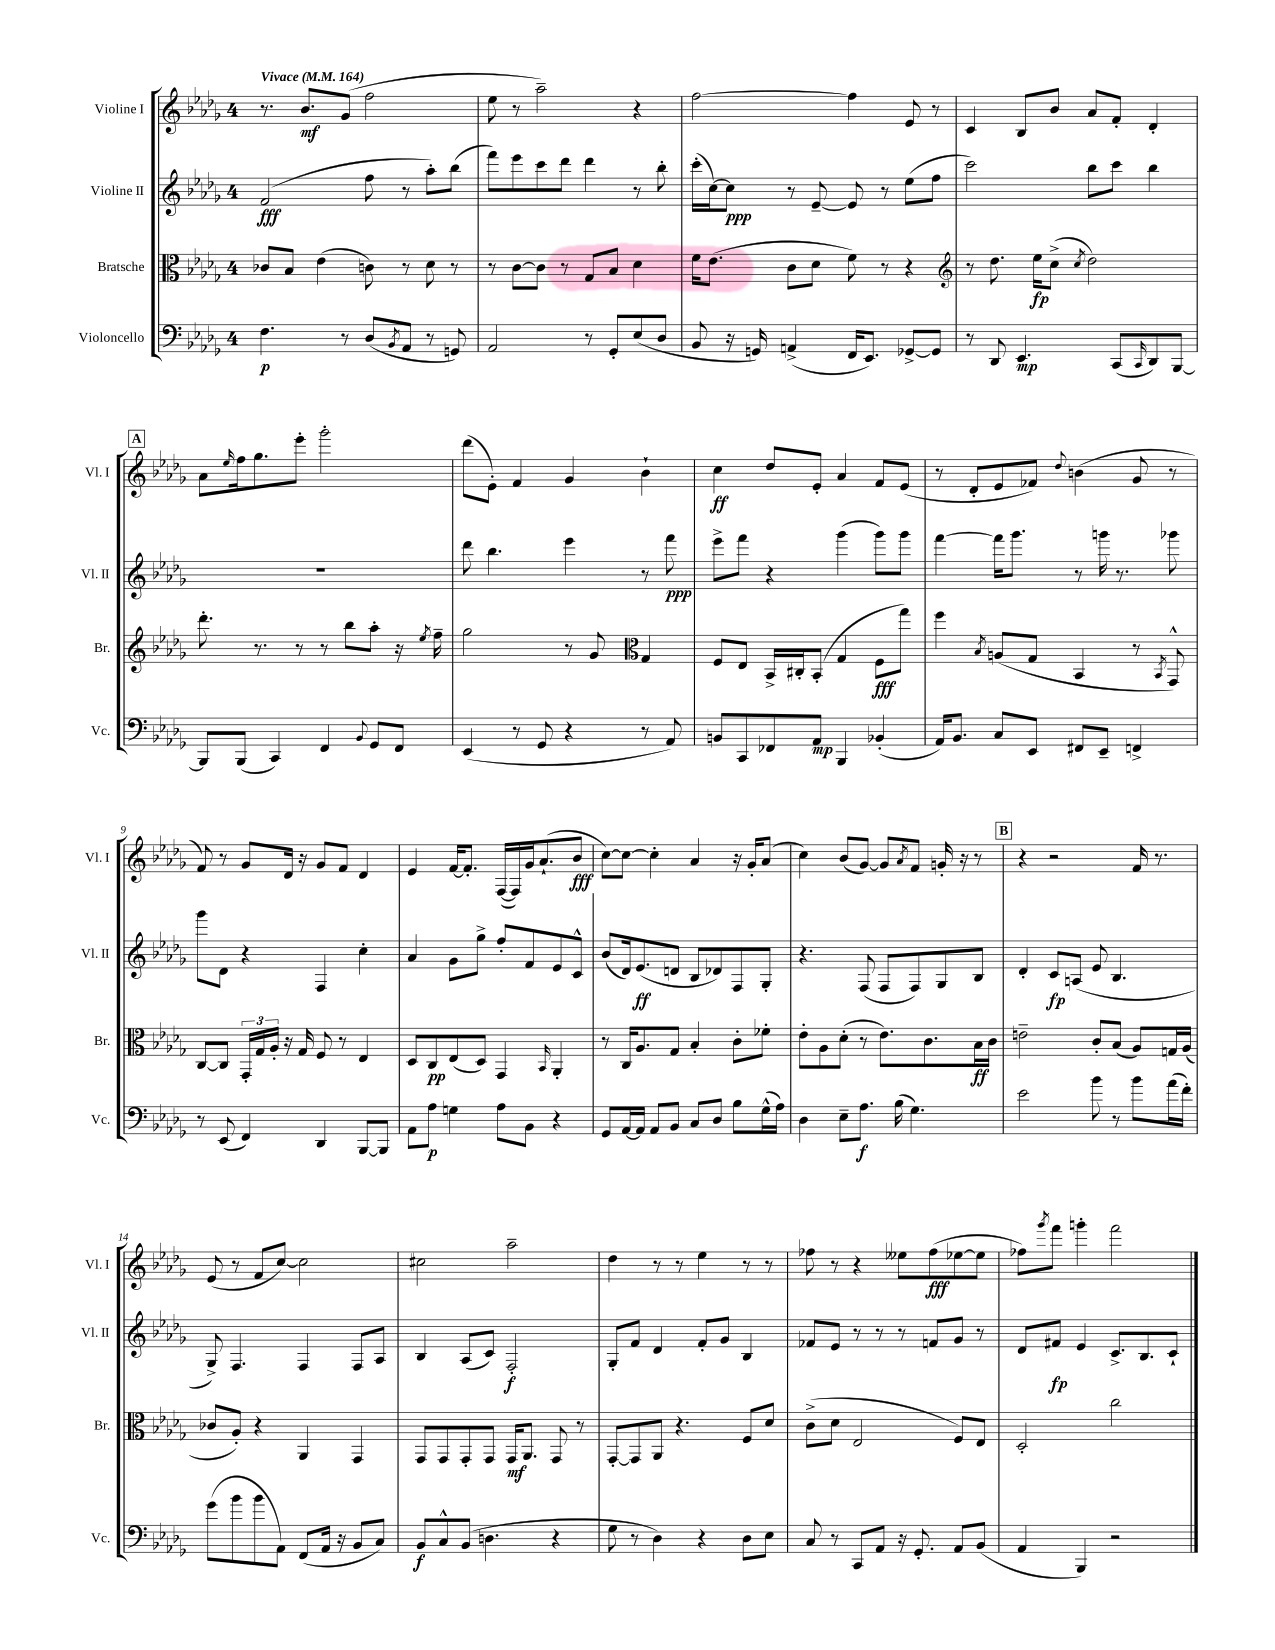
<<
\new StaffGroup <<
\new Staff = "s0" \with { instrumentName = "Violine I" shortInstrumentName = "Vl. I" } {
    \clef treble \key des \major \once \override Staff.TimeSignature.style = #'single-digit \time 4/4 \tempo "Vivace" 4 = 164
    r8. bes'8.\mf ges'8( f''2 |
    ees''8 r8 aes''2--) r4 |
    f''2~ f''4 ees'8 r8 |
    c'4 bes8 bes'8 aes'8 f'8-. des'4-. |
    \mark \markup { \box "A" } aes'8 \grace { ees''16 } f''16 ges''8. ees'''8-. ges'''2-. |
    des'''8( ees'8-.) f'4 ges'4 bes'4-! |
    c''4\ff des''8 ees'8-. aes'4 f'8 ees'8( |
    r8 des'8-. ees'8 fes'8) \appoggiatura { des''8 } b'4( ges'8 r8 |
    f'8) r8 ges'8 des'16 r16 ges'8 f'8 des'4 |
    ees'4 f'16~ f'8.-. f16~( f16) ges'16 aes'8.-!( bes'8\fff |
    c''8~) c''8~ c''4-. aes'4 r16 ges'16-. aes'8( |
    c''4) bes'8( ges'8~) ges'8 \acciaccatura { aes'8 } f'8 g'16-. r16 r8 |
    \mark \markup { \box "B" } r4 r2 f'16 r8. |
    ees'8( r8 f'8 c''8~) c''2 |
    cis''2 aes''2-- |
    des''4 r8 r8 ees''4 r8 r8 |
    fes''8 r8 r4 eeses''8 fes''8\fff( ees''8~ ees''8 |
    fes''8) \acciaccatura { ges'''8 } f'''8 g'''4-. f'''2 \bar "|." |
}
\new Staff = "s1" \with { instrumentName = "Violine II" shortInstrumentName = "Vl. II" } {
    \clef treble \key des \major \once \override Staff.TimeSignature.style = #'single-digit \time 4/4
    f'2\fff( f''8 r8 aes''8-.) bes''8( |
    f'''8) ees'''8 c'''8 des'''8 des'''4 r8 bes''8-. |
    c'''16-.( c''16~) c''8\ppp r8 ees'8~-- ees'8 r8 ees''8( f''8 |
    c'''2) bes''8 c'''8 bes''4 |
    \mark \markup { \box "A" } R1 |
    des'''8 bes''4. ees'''4 r8 f'''8\ppp |
    ees'''8-> f'''8 r4 ges'''4( ges'''8) ges'''8 |
    f'''4~ f'''16 ges'''8. r8 g'''16 r8. ges'''8 |
    ges'''8 des'8 r4 f4 c''4-. |
    aes'4 ges'8 ges''8-> f''8-. f'8 ees'8 c'8-^ |
    bes'8( des'16) ees'8.\ff( d'8 bes8 des'8) f8 ges8-. |
    r4. f8( f8 f8) ges8 bes8 |
    \mark \markup { \box "B" } des'4-. c'8\fp a8( ees'8 bes4. |
    ges8->) f4. f4 f8 aes8 |
    bes4 aes8( c'8) f2-.\f |
    ges8-. f'8 des'4 f'8-. ges'8 bes4 |
    fes'8 ees'8 r8 r8 r8 f'8 ges'8 r8 |
    des'8 fis'8\fp ees'4 c'8.-> bes8. c'8-! \bar "|." |
}
\new Staff = "s2" \with { instrumentName = "Bratsche" shortInstrumentName = "Br." } {
    \clef alto \key des \major \once \override Staff.TimeSignature.style = #'single-digit \time 4/4
    ces'8 bes8 ees'4( c'8) r8 des'8 r8 |
    r8 c'8~ c'8 r8 ges8 bes8 des'4 |
    f'16 ees'8.( c'8 des'8 f'8) r8 r4 |
    \clef treble r8 des''8. ees''16\fp c''8->( \acciaccatura { c''8 } des''2) |
    \mark \markup { \box "A" } des'''8.-. r8. r8 r8 bes''8 aes''8-. r16 \acciaccatura { ees''8 } f''16-- |
    ges''2 r8 ges'8 \clef alto ges4 |
    f8 ees8 bes,16-> cis16-. bes,8-.( ges4 f8\fff ges''8) |
    f''4 \acciaccatura { bes8 } a8( ges8 bes,4 r8 \acciaccatura { bes,8 } ges,8-^) |
    c8~ c8 \tuplet 3/2 { ges,16-. ges16 aes16-. } r16 ges16 f8 r8 ees4 |
    des8 c8\pp ees8( des8) ges,4 \grace { bes,16 } aes,4-. |
    r8 c16 aes8. ges8 bes4-. c'8-. fes'8-. |
    ees'8-. aes8 des'8-.( r8 ees'8.) c'8. bes16\ff c'16 |
    \mark \markup { \box "B" } e'2-- c'8-. bes8( aes8) g16 aes16( |
    ces'8 aes8-.) r4 aes,4 ges,4 |
    ges,8 ges,8 ges,8-. ges,8 ges,16\mf aes,8. ges,8 r8 |
    ges,8~-. ges,8 aes,8 r4. f8 des'8 |
    c'8->( des'8 ees2 f8) ees8 |
    des2-. c''2 \bar "|." |
}
\new Staff = "s3" \with { instrumentName = "Violoncello" shortInstrumentName = "Vc." } {
    \clef bass \key des \major \once \override Staff.TimeSignature.style = #'single-digit \time 4/4
    f4.\p r8 des8( \acciaccatura { bes,8 } aes,8 r8 g,8) |
    aes,2 r8 ges,8-. ees8( des8 |
    bes,8 r16 g,16) a,4->( f,16 ees,8.) ges,8~-> ges,8 |
    r8 des,8 ees,4.\mp c,8( \grace { c,16 } des,8) bes,,8~ |
    \mark \markup { \box "A" } bes,,8 bes,,8( c,4) f,4 \appoggiatura { bes,8 } ges,8 f,8 |
    ees,4( r8 ges,8 r4 r8 aes,8) |
    b,8 c,8 fes,8 aes,8\mp bes,,4 bes,4-.( |
    aes,16) bes,8. c8 ees,8 fis,8 ees,8-- f,4-> |
    r8 ees,8( f,4) des,4 bes,,8~ bes,,8 |
    aes,8 aes8\p g4 aes8 bes,8 r4 |
    ges,8 aes,16~ aes,16 aes,8 bes,8 c8 des8 bes8 ges16-^( aes16) |
    des4 ees8-- aes8.\f bes16( ges4.) |
    \mark \markup { \box "B" } ees'2 bes'8 r8 bes'8 aes'16( f'16-.) |
    ges'8( bes'8 bes'8 aes,8) f,8( aes,16 r16 bes,8 c8) |
    bes,8\f c8-^ bes,8( d4. r4 |
    ges8 r8 des4) r4 des8 ees8 |
    c8 r8 c,8 aes,8 r16 ges,8.-. aes,8 bes,8( |
    aes,4 bes,,4) r2 \bar "|." |
}
>>
>>
